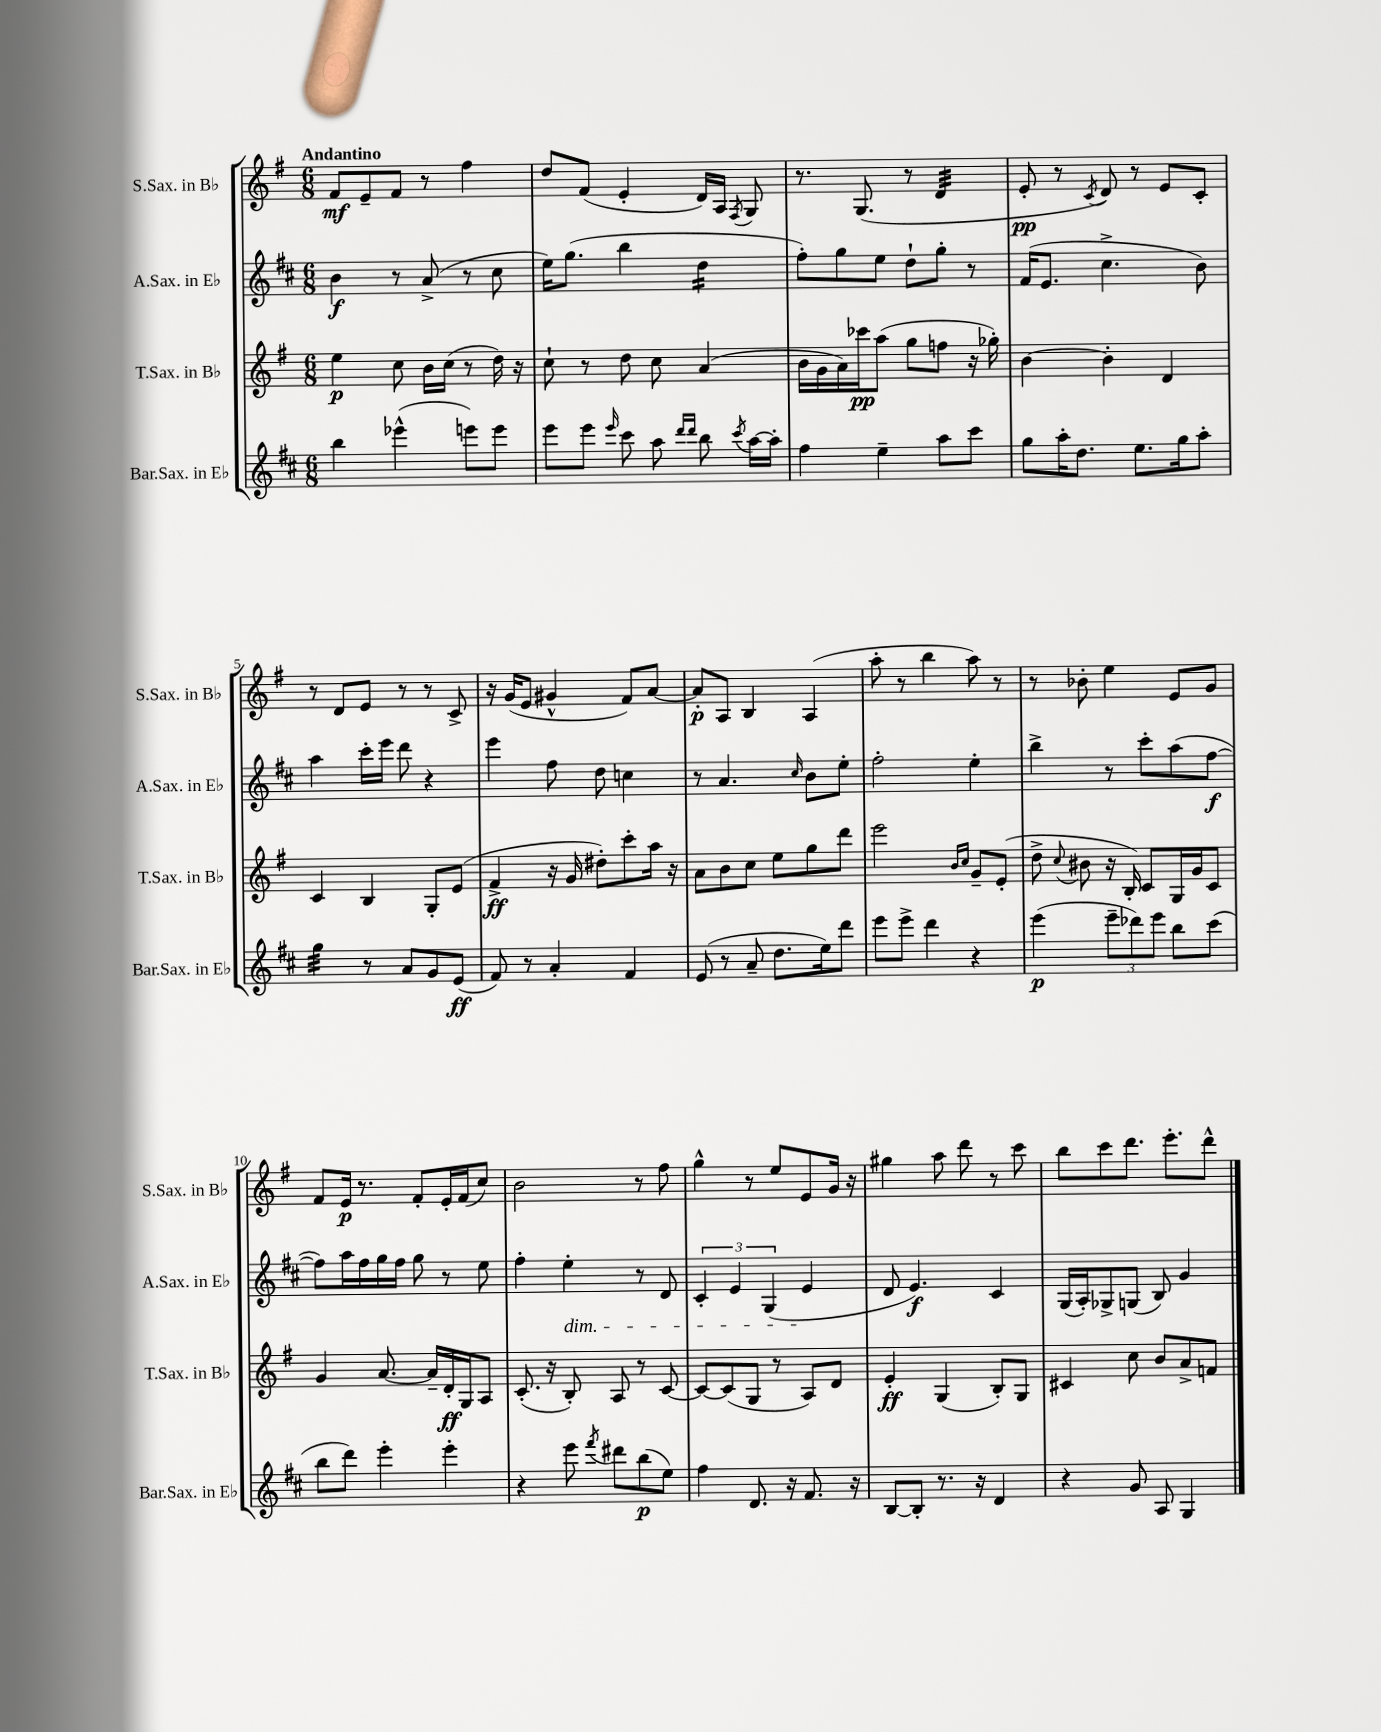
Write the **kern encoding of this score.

**kern	**kern	**kern	**kern
*staff4	*staff3	*staff2	*staff1
*clefG2	*clefG2	*clefG2	*clefG2
*k[f#c#]	*k[f#]	*k[f#c#]	*k[f#]
*M6/8	*M6/8	*M6/8	*M6/8
4bb	4ee	4b	8f#
.	.	.	8e~
(4eee-^^	8cc	8r	8f#
.	16b	(8a^	8r
.	(16cc	.	.
8eee)	8r	8r	4ff#
8eee	16dd)	8cc#	.
.	16r	.	.
=	=	=	=
8eee	8cc`	16ee)	8dd
.	.	(8.gg	.
8eee	8r	.	(8f#
16qqeee	.	.	.
8ccc#	8dd	4bb	4e'
8aa	8cc	.	.
16qqddd	.	.	.
16qqddd	.	.	.
8bb	(4a	4dd	16d)
.	.	.	16A
8qccc#	.	.	8qF#
[16aa	.	.	8G
16aa']	.	.	.
=	=	=	=
4ff#	16b	8ff#')	8.r
.	16g	.	.
.	16a)	8gg	.
.	16ccc-	.	(8.G
4ee~	(8aa	8ee	.
.	8gg	8dd`	8r
8aa	8ff	8gg'	4d
8ccc#	16r	8r	.
.	16gg-')	.	.
=	=	=	=
8gg	[4b	(16f#	8e'
.	.	8.e	.
16aa'	.	.	8r
8.dd	.	.	.
.	.	.	8qc
.	4b']	4.cc#^	8d)
8.ee	.	.	8r
.	4d	.	8e
16gg	.	.	.
8aa'	.	8b)	8c'
=	=	=	=
4gg	4c	4aa	8r
.	.	.	8d
8r	4B	16ccc#'	8e
.	.	16eee	.
8a	.	8ddd	8r
8g	8G'	4r	8r
(8e	(8e	.	8c^
=	=	=	=
8f#)	4f#^	4eee	16r
.	.	.	(16g
8r	.	.	8e
4a'	16r	8ff#	4g#^^
.	16g	.	.
.	8dd#')	8dd	.
4f#	8ccc'	4cc	8f#)
.	16aa	.	[8a
.	16r	.	.
=	=	=	=
(8e	8a	8r	8a']
8r	8b	4.a	8A
8a~	8cc	.	4B
8.dd	8ee	.	.
.	.	16qqcc#	.
.	8gg	8b	(4A
16ee)	.	.	.
8ddd	8ddd	8ee'	.
=	=	=	=
8eee	2eee	2ff#'	8aa'
8eee^	.	.	8r
4ddd	.	.	4bb
.	16qqb	.	.
.	16qqcc	.	.
4r	8g~	4ee'	8aa)
.	(8e'	.	8r
=	=	=	=
(4eee	8dd^	4bb^	8r
.	8qqcc	.	.
.	8b#	.	8b-'
12eee~	16r	8r	4ee
.	16B')	.	.
12ddd-)	.	.	.
.	8c	8ccc#'	.
12eee	.	.	.
8bb	16G	(8aa	8e
.	16g	.	.
(8ccc#	8c	[8ff#	8g
=	=	=	=
8bb	4g	8ff#])	8f#
8ddd)	.	16aa	16e
.	.	16ff#	8.r
4eee'	[8.a	16gg	.
.	.	16ff#	.
.	.	8gg	8f#'
.	16a~]	.	.
4eee'	16d'	8r	16e'
.	16G	.	(16f#
.	8A	8ee	8cc)
=	=	=	=
4r	(8.c'	4ff#'	2b
.	16r	.	.
8eee	8B')	4ee'	.
8qfff#	.	.	.
8ddd#	8A	.	.
(8bb	8r	8r	8r
8ee)	[8c	8d	8ff#
=	=	=	=
4ff#	8c_	6c#'	4gg^^
.	(8c]	.	.
.	.	6e	.
8.d	8G	.	8r
.	.	(6G	.
.	8r	.	8ee
16r	.	.	.
8.f#	8A)	4e	8e
.	8d	.	16g
16r	.	.	16r
=	=	=	=
[8B	4e'	8d	4gg#
8B']	.	4.e)	.
8.r	(4G	.	8aa
.	.	.	8ddd
16r	.	.	.
4d	8B')	4c#	8r
.	8G	.	8ccc
=	=	=	=
4r	4c#	(16G	8bb
.	.	16A')	.
.	.	8G-^	8ccc
8g	8cc	(8G	8.ddd
8A	8b	8B)	.
.	.	.	8.eee'
4G	8a^	4g	.
.	8f	.	8ddd^^
==	==	==	==
*-	*-	*-	*-
